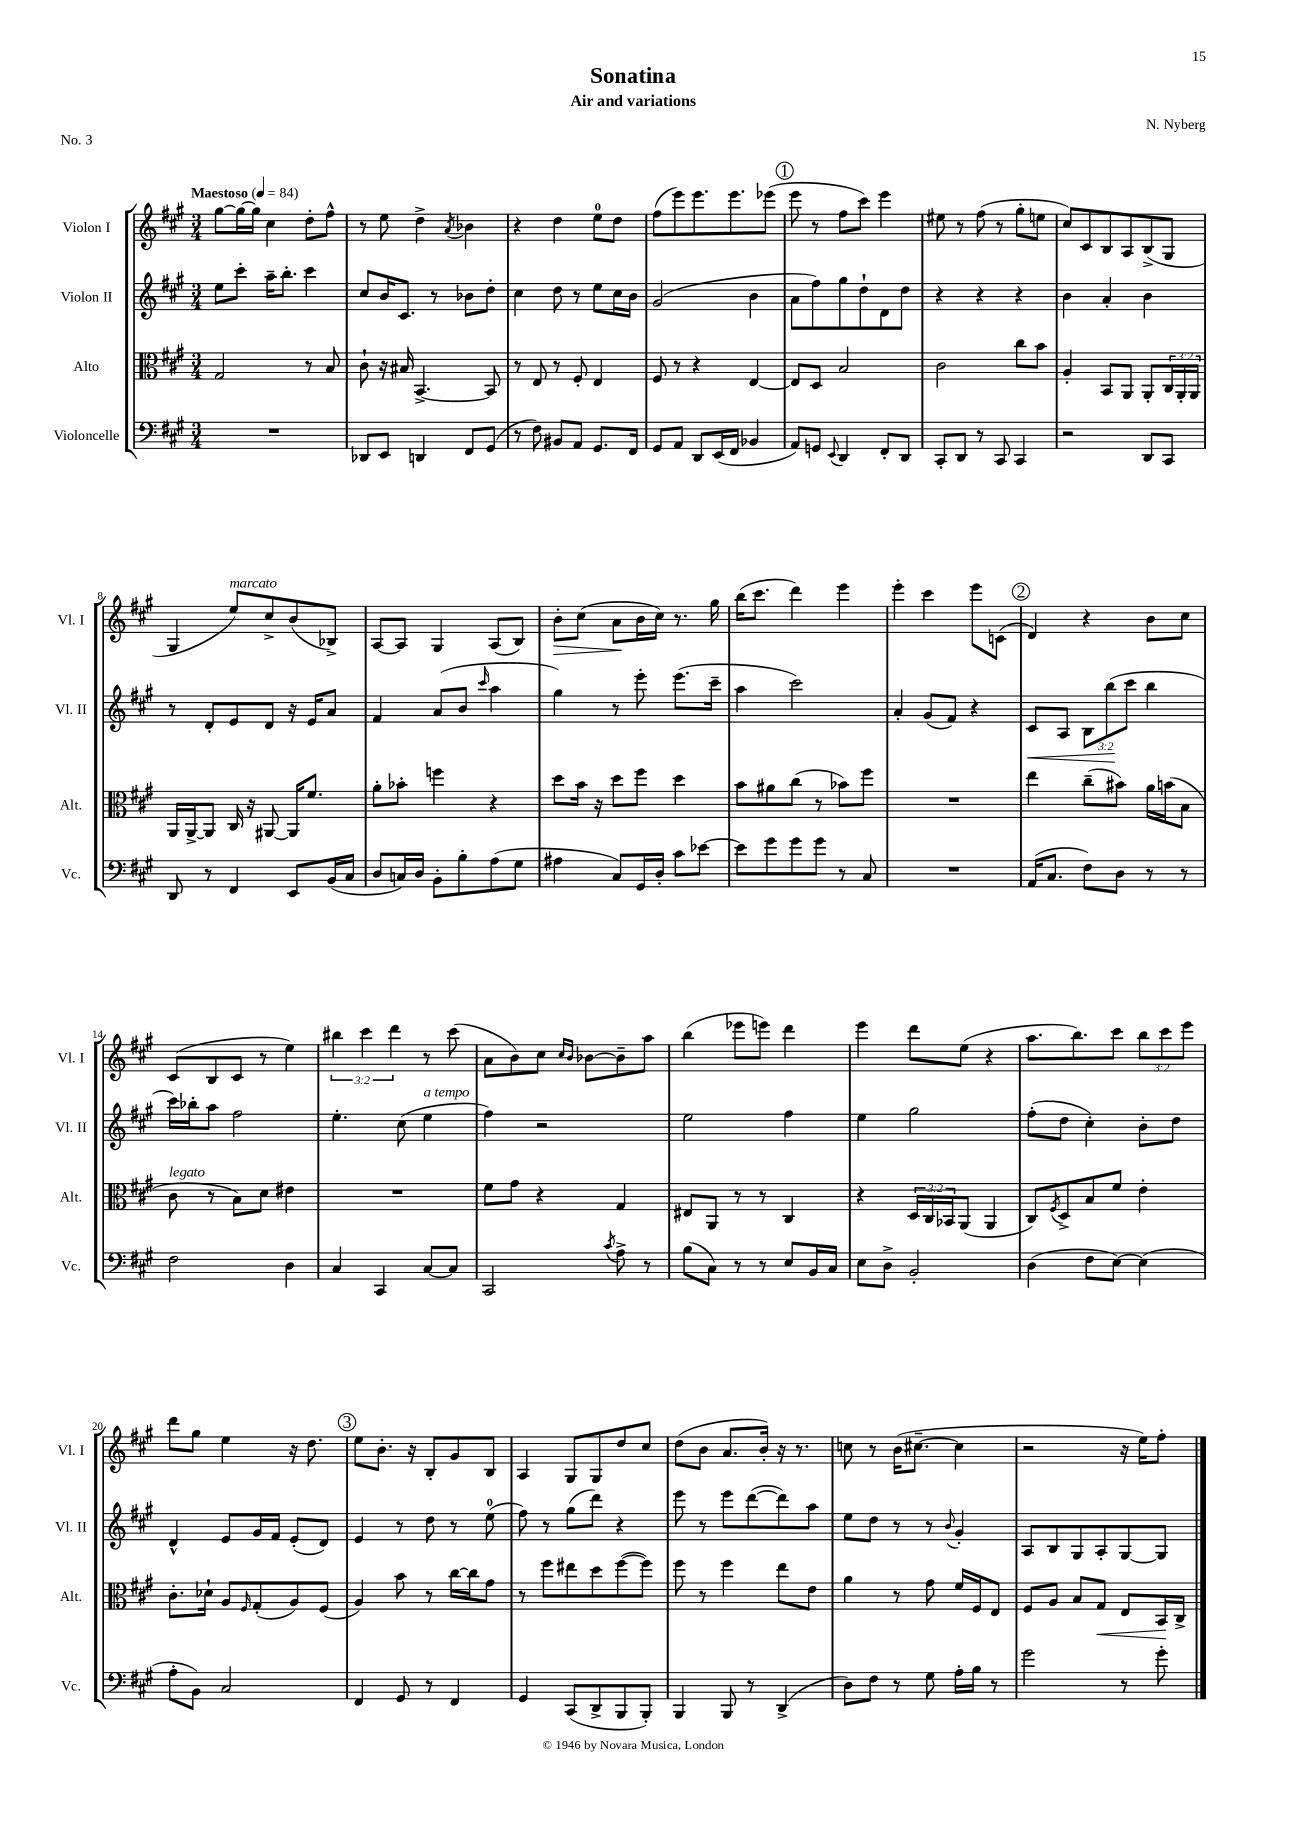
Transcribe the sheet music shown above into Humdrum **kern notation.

**kern	**kern	**kern	**kern
*staff4	*staff3	*staff2	*staff1
*clefF4	*clefC3	*clefG2	*clefG2
*k[f#c#g#]	*k[f#c#g#]	*k[f#c#g#]	*k[f#c#g#]
*M3/4	*M3/4	*M3/4	*M3/4
*MM84	*MM84	*MM84	*MM84
2.r	2G#	8ee	[8gg#
.	.	8ccc#'	16gg#_
.	.	.	16gg#]
.	.	16aa~	4cc#
.	.	8.bb'	.
.	8r	4ccc#	8dd'
.	8B	.	8ff#^^
=	=	=	=
8DD-	8c#`	8cc#	8r
8EE	16r	16b	8ee
.	16B#	8.c#	.
4DD	[4.BB^	.	4dd^
.	.	8r	.
.	.	.	8qa
8FF#	.	8b-	4b-
(8GG#	8BB]	8dd'	.
=	=	=	=
8r	8r	4cc#	4r
8F#)	8E	.	.
8BB#	8r	8dd	4dd
8AA	8F#'	8r	.
8.GG#	4E	8ee	8ee
.	.	16cc#	8dd
16FF#	.	16b	.
=	=	=	=
8GG#	8F#	(2g#	(8ff#
8AA	8r	.	8eee)
8DD	4r	.	8.eee
(16EE	.	.	.
16FF#	.	.	8.eee
4BB-	[4E	4b	.
.	.	.	(8eee-
=	=	=	=
8AA)	8E]	8a	8eee
8GG	8D	8ff#)	8r
8qqEE	.	.	.
4DD	2B	8gg#	8ff#
.	.	8dd`	8ccc#)
8FF#'	.	8d	4eee
8DD	.	8dd	.
=	=	=	=
8CC#'	2c#	4r	8ee#
8DD	.	.	8r
8r	.	4r	(8ff#
8CC#	.	.	8r
4CC#	8cc#	4r	8gg#'
.	8b	.	8ee
=	=	=	=
2r	4A'	4b	8cc#)
.	.	.	8c#
.	8BB	4a'	8B
.	8AA	.	8A
8DD	8AA'	4b	(8B^
8CC#	24C#	.	8G#
.	24AA'	.	.
.	24AA	.	.
=	=	=	=
8DD	16AA	8r	4G#
.	[16AA^	.	.
8r	8AA]	8d'	.
4FF#	16C#	8e	8ee)
.	16r	.	.
.	[8AA#	8d	8cc#^
8EE	16AA#]	16r	(8b
.	8.f#	16e	.
(16BB	.	8a	8B-^)
16C#	.	.	.
=	=	=	=
8D	8a'	4f#	[8A
16C)	8b-'	.	8A]
16D	.	.	.
8BB'	4ff	(8a	4G#
8B'	.	8b	.
.	.	16qqccc#	.
(8A	4r	4aa	(8A
8G#	.	.	8B)
=	=	=	=
4A#	8dd	4gg#)	8b'
.	16b	.	(8cc#
.	16r	.	.
8C#)	8dd	8r	8a
16GG#	8ff#	8eee'	16b
16D'	.	.	16cc#)
8c#	4dd	(8.eee	8.r
[8e-	.	.	.
.	.	16ccc#~	16gg#
=	=	=	=
8e-]	8b	4aa	(16bb
.	.	.	8.ccc#
8g#	8a#	.	.
8g#	(8cc#	2ccc#)	4ddd)
8g#	8r	.	.
8r	8b-)	.	4eee
8C#	8ff#	.	.
=	=	=	=
2.r	2.r	4a'	4eee'
.	.	(8g#	4ccc#
.	.	8f#)	.
.	.	4r	8eee
.	.	.	(8c
=	=	=	=
(16AA	4ee	8c#	4d)
8.C#	.	.	.
.	.	8A	.
8F#)	(8cc#~	12B	4r
.	.	(12bb	.
8D	8b#)	.	.
.	.	12ccc#	.
8r	16a	4bb	8b
.	(16b	.	.
8r	8B	.	8cc#
=	=	=	=
2F#	8c#	16ccc#)	(8c#
.	.	16bb-'	.
.	8r	8aa	8B
.	8B)	2ff#	8c#
.	8d	.	8r
4D	4e#	.	4ee)
=	=	=	=
4C#	2.r	4.ee'	6bb#
.	.	.	6ccc#
4CC#	.	.	.
.	.	.	6ddd
.	.	(8cc#	.
[8C#	.	4ee	8r
8C#]	.	.	(8ccc#
=	=	=	=
2CC#	8f#	4ff#)	8a
.	8g#	.	8b)
.	4r	2r	8cc#
.	.	.	16qqcc#
.	.	.	16qqb
.	.	.	[8b-
8qc#	.	.	.
8A^	4G#	.	8b-~]
8r	.	.	8aa
=	=	=	=
(8B	8E#	2ee	(4bb
8C#)	8AA	.	.
8r	8r	.	8eee-
8r	8r	.	8eee)
8E	4C#	4ff#	4ddd
16BB	.	.	.
16C#	.	.	.
=	=	=	=
8E	4r	4ee	4eee
8D^	.	.	.
2BB'	24D	2gg#	8ddd
.	24C#	.	.
.	24BB-	.	.
.	(8AA	.	(8ee
.	4AA	.	4r
=	=	=	=
(4D	8C#)	(8ff#'	8.aa
.	8qF#	.	.
.	8D^	8dd	.
.	.	.	8.bb)
8F#	8B	4cc#')	.
[8E)	8f#	.	8ccc#
(4E]	4e'	8b'	12bb
.	.	.	12ccc#
.	.	8dd	.
.	.	.	12eee
=	=	=	=
8A'	8.c#'	4d^^	8ddd
8BB)	.	.	8gg#
.	16d-`	.	.
2C#	8A	8e	4ee
.	16qqF#	.	.
.	(8G#'	16g#	.
.	.	16f#	.
.	8A)	(8e'	16r
.	.	.	8.dd
.	(8F#	8d)	.
=	=	=	=
4FF#	4A)	4e	8ee
.	.	.	8.b'
8GG#	8b	8r	.
.	.	.	16r
8r	8r	8dd	8B'
4FF#	[16cc#	8r	8g#
.	16cc#]	.	.
.	8g#	(8ee	8B
=	=	=	=
4GG#	8r	8ff#)	4A
.	8ff#	8r	.
(8CC#	8ee#	(8gg#	8G#
8DD^	8dd	8ddd)	8G#
8BBB	([8ff#	4r	8dd
8BBB')	8ff#])	.	8cc#
=	=	=	=
4BBB	8ff#	8eee	(8dd
.	8r	8r	8b
8BBB	4ff#	8eee	8.a
8r	.	([8ddd	.
.	.	.	16b')
(4DD^	8ee	8ddd])	16r
.	.	.	8.r
.	8e	8aa	.
=	=	=	=
8D)	4a	8ee	8cc
8F#	.	8dd	8r
8r	8r	8r	(16b
.	.	.	[8.cc#~
8G#	8g#	8r	.
.	.	8qqb	.
16A'	16f#	4g#'	4cc#]
16B	16F#	.	.
8r	8E	.	.
=	=	=	=
2g#	8F#	8A	2r
.	8A	8B	.
.	8B	8G#	.
.	8G#	8A'	.
8r	8E	[8G#	16r
.	.	.	16ee)
8g#'	16BB	8G#]	8ff#'
.	16C#^	.	.
==	==	==	==
*-	*-	*-	*-
